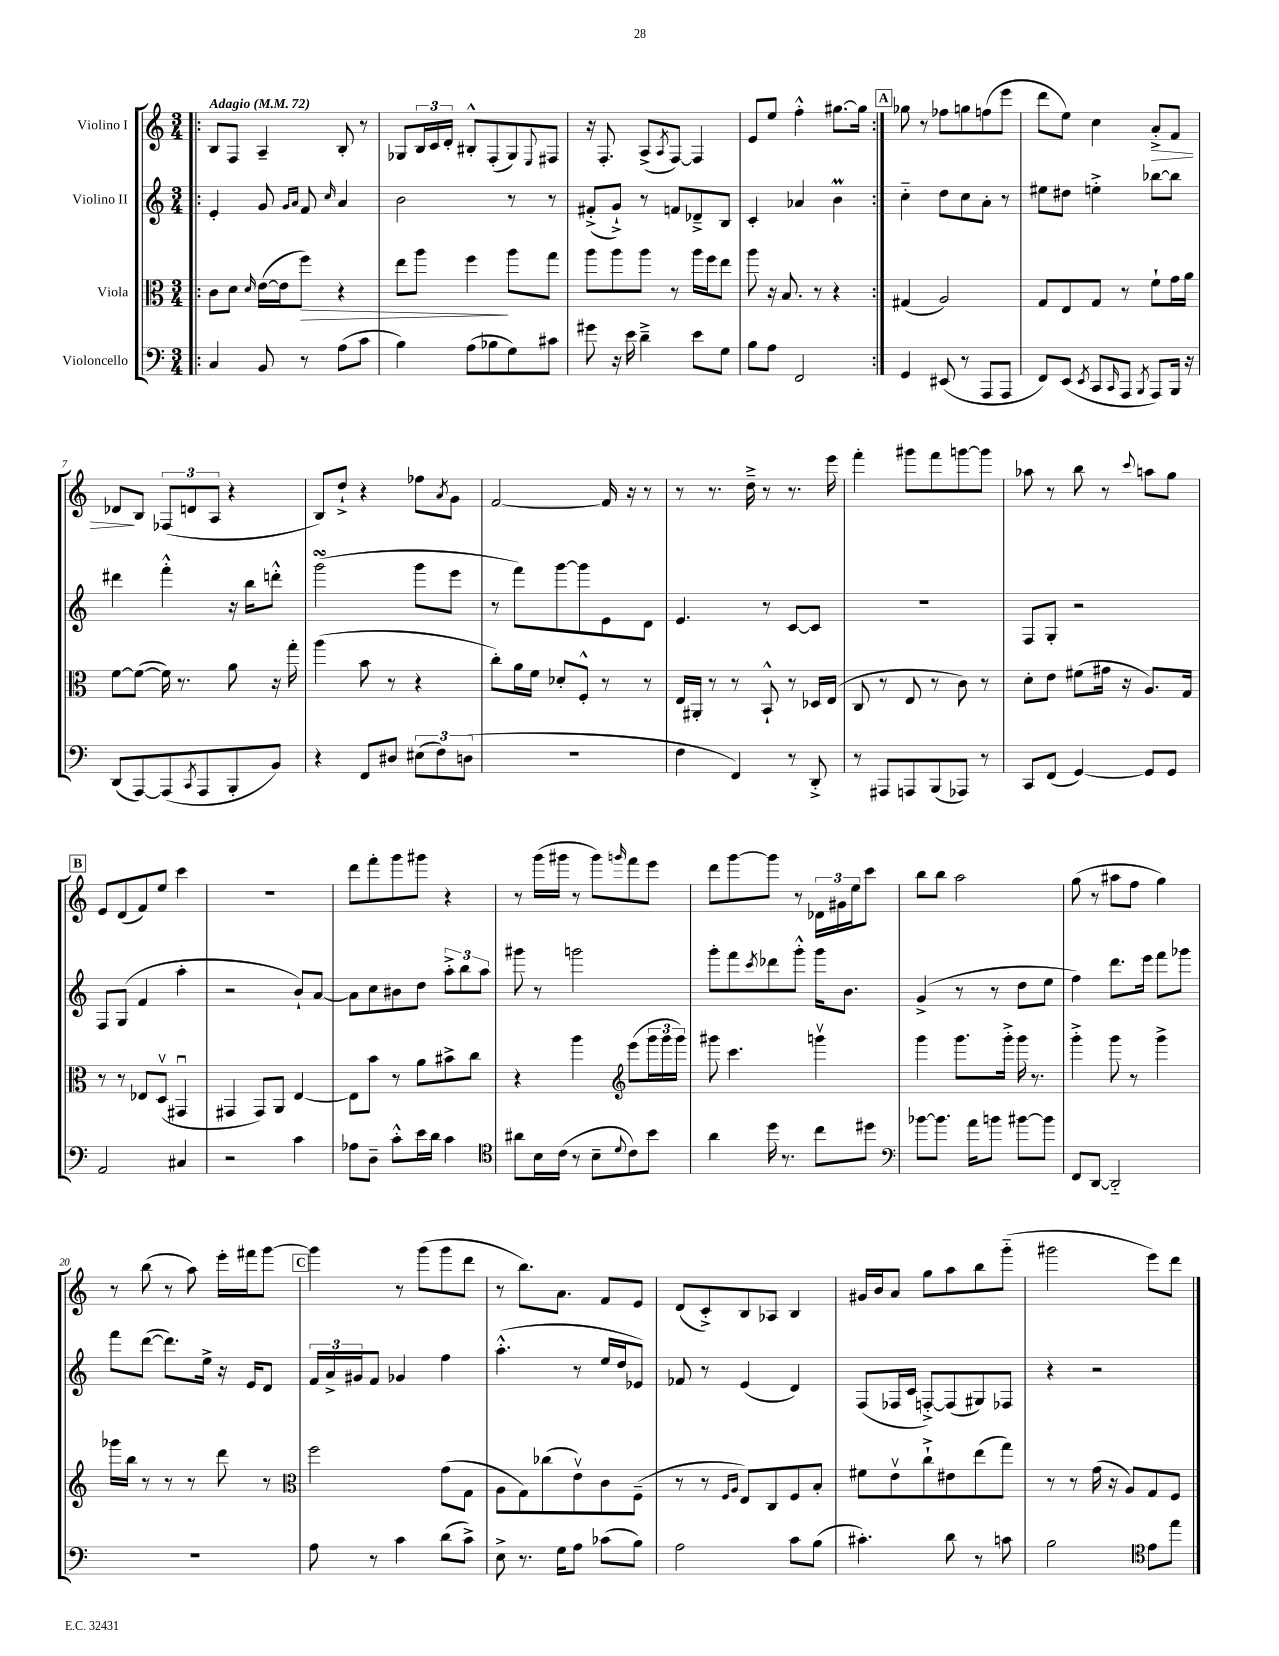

**kern	**kern	**kern	**kern
*staff4	*staff3	*staff2	*staff1
*clefF4	*clefC3	*clefG2	*clefG2
*k[]	*k[]	*k[]	*k[]
*M3/4	*M3/4	*M3/4	*M3/4
*MM72	*MM72	*MM72	*MM72
=!|:	=!|:	=!|:	=!|:
4C/	8c\L	4e'/	8B/L
.	8d\J	.	8F/J
.	16qqd/	.	.
8BB/	([16e\LL	8g/	4A~/
.	16e\]J	.	.
.	.	16qqg/LL	.
.	.	16qqa/JJ	.
8r	8ff\J)	8f/	.
.	.	16qqcc/	.
(8A\L	4r	4a/	8B'/
8c\J	.	.	8r
=	=	=	=
4B\)	8ee\L	2b\	8G-/L
.	8aa\J	.	24B/L
.	.	.	24c/
.	.	.	24d'/JJ
(8A\L	4ff\	.	8B#'^^/L
8B-\	.	.	(8F'/
8G\)	8aa\L	8r	8G-/)
.	.	.	8qqE/
8c#\J	8gg\J	8r	8F#/J
=	=	=	=
8g#\	8aa\L	(8f#'^/L	16r
.	.	.	8.F'/
16r	8aa\	8g`^/J)	.
16e\	.	.	.
4d~^\	8aa\J	8r	(8A^/L
.	.	.	8qA/
.	8r	8f/L	[8F/J)
8e\L	16aa\LL	8d-~^/	4F/]
.	16ff\J	.	.
8G\J	8ee\J	8B/J	.
=	=	=	=
8B\L	8aa\	4c'/	8e/L
8A\J	16r	.	8ee/J
.	8.B/	.	.
2FF/	.	4a-/	4ff'^^\
.	8r	.	.
.	4r	4b\	[8.gg#\L
.	.	.	16gg#\]Jk
=:|!	=:|!	=:|!	=:|!
4GG/	(4G#/	4cc'~\	8gg-\
.	.	.	8r
(8EE#/	2A/)	8dd\L	8ff-\L
8r	.	8cc\	8gg\
8AAA/L	.	8a'\J	(8ff\
8AAA/J	.	8r	8eee\J
=	=	=	=
8FF/L)	8G/L	8ee#\L	8ddd\L
(8EE/J	8E/	8dd#\J	8ee\J)
8qEE/	.	.	.
8CC/L	8G/J	4ee'^\	4cc\
16qqCC/	.	.	.
8AAA/J	8r	.	.
8qBBB/	.	.	.
8AAA/L)	8f`\L	[8bb-\L	8a'^/L
16BBB/Jk	16g\L	8bb-\]J	8f/J
16r	16a\JJ	.	.
=	=	=	=
(8DD/L	[8f\L	4ddd#\	8d-/L
[8AAA/)	(8f\_J	.	8B/J
(8AAA/]	16f\])	4fff'^^\	(12F-/L
.	8.r	.	.
.	.	.	12d/
8qCC/	.	.	.
8AAA/	.	.	.
.	.	.	12A/J
8BBB'/	8a\	16r	4r
.	.	16bb\LK	.
8BB/J)	16r	8ddd'^^\J	.
.	16gg'\	.	.
=	=	=	=
4r	(4aa\	(2ggg\	8B/L)
.	.	.	8dd`^/J
8FF/L	8b\	.	4r
8D#/J	8r	.	.
(12E#\L	4r	8ggg\L	8ff-\L
12F\)	.	.	.
.	.	.	8qa/
.	.	8eee\J	8g\J
(12D\J	.	.	.
=	=	=	=
2.r	8cc'\L)	8r	[2f/
.	16a\L	8fff\L)	.
.	16f\JJ	.	.
.	8d-'/L	[8ggg\	.
.	8F'^^/J	8ggg\]	.
.	8r	8e\	16f/]
.	.	.	16r
.	8r	8d\J	8r
=	=	=	=
4F\	16E/LL	4.e/	8r
.	16AA#'/JJ	.	.
.	8r	.	8.r
4FF/)	8r	.	.
.	.	.	16dd~^\
.	8BB`^^/	8r	8r
8r	8r	[8c/L	8.r
8DD'^/	16D-/LL	8c/]J	.
.	(16E/JJ	.	16eee\
=	=	=	=
8r	8C/	2.r	4fff'\
8AAA#/L	8r	.	.
8AAA/	8E/	.	8ggg#\L
(8BBB/	8r	.	8fff\
8AAA-/J)	8c\)	.	[8ggg\
8r	8r	.	8ggg\]J
=	=	=	=
8CC/L	8d'\L	8F/L	8aa-\
(8FF/J	8e\J	8G'/J	8r
[4GG/)	(8f#\L	2r	8bb\
.	16g#\Jk	.	8r
.	16r	.	.
.	.	.	8qqccc/
8GG/]L	8.A/L)	.	8aa\L
8GG/J	.	.	8gg\J
.	16G/Jk	.	.
=	=	=	=
2AA/	8r	8F/L	8e/L
.	8r	(8G/J	(8d/
.	8E-/L	4f/	8f/)
.	(8Dv/J	.	8ee/J
4C#/	4GG#u/	4aa'\	4ccc\
=	=	=	=
2r	4GG#/	2r	2.r
.	8GG#/L)	.	.
.	8AA/J	.	.
4c\	[4E/	8b`/L)	.
.	.	[8a/J	.
=	=	=	=
8A-\L	8E\]L	8a\]L	8ddd\L
8D~\J	8b\J	8cc\	8fff'\
8c'^^\L	8r	8b#\	8ggg\
16e\L	8a\L	8dd\J	8ggg#\J
16d\JJ	.	.	.
4c\	8b#^\	12aa'^\L	4r
.	.	12bb\	.
.	8cc\J	.	.
.	.	12aa\J	.
=	=	=	=
*clefC4	*	*	*
8a#\L	4r	8ggg#\	8r
16B\L	.	8r	(16ggg\LL
(16c\JJ	.	.	16ggg#\JJ
8r	4aa\	2ggg\	8r
8B~\L	.	.	8ggg#\L)
*	*clefG2	*	*
8qqd/	.	.	16qqggg/
8c\)	(8eee\L	.	8fff\
8b\J	24ggg\L	.	8eee\J
.	24ggg\	.	.
.	24ggg\JJ)	.	.
=	=	=	=
4a\	8ggg#\	8ggg'\L	8ddd\L
.	4.ccc\	8fff\	[8ggg\
.	.	8qccc/	.
16dd\	.	8ddd-\	8ggg\]J
8.r	.	.	.
.	.	8ggg'^^\J	8r
8cc\L	4gggv\	16ggg\LK	24d-\LL
.	.	.	24g#\
.	.	8.b\J	.
.	.	.	24ee\J
8dd#\J	.	.	8ccc\J
=	=	=	=
*clefF4	*	*	*
[8b-\L	4ggg\	(4g^/	8bb\L
8.b-\]J	.	.	8bb\J
.	8.ggg\L	8r	2aa\
16a\LK	.	.	.
8b\J	.	8r	.
.	16ggg'^\Jk	.	.
[8b#\L	16ggg\	8dd\L	.
.	8.r	.	.
8b#\]J	.	8ee\J	.
=	=	=	=
8FF/L	4ggg'^\	4ff\)	(8gg\
[8DD/J	.	.	8r
2DD'~/]	8ggg\	8.ddd\L	8aa#\L
.	8r	.	8ff\J
.	.	16eee\Jk	.
.	4ggg^\	8fff\L	4gg\)
.	.	8ggg-\J	.
=	=	=	=
2.r	16ggg-\LL	8fff\L	8r
.	16bb\JJ	.	.
.	8r	([8ddd\J	(8bb\
.	8r	8.ddd\]L)	8r
.	8r	.	8aa\)
.	.	16ee^\Jk	.
.	8ddd\	16r	16eee'\LL
.	.	16e/LK	16fff#\J
.	8r	8d/J	[8ggg\J
=	=	=	=
*	*clefC3	*	*
8A\	2ff\	24f/LL	4ggg\]
.	.	24a^/	.
.	.	24g#/J	.
8r	.	8f/J	.
4c\	.	4g-/	8r
.	.	.	(8ggg\L
(8d\L	(8g\L	4ff\	8ggg\
8c^\J)	8G\J	.	8ddd\J
=	=	=	=
8E^\	8A\L	(4.aa'^^\	8r
8.r	8G\)	.	8.bb\L)
.	(8cc-\	.	.
16G\LK	.	.	8.a\J
8A\J	8ev\)	8r	.
(8c-\L	8c\	16ee/LL	8f/L
.	.	16dd/J	.
8B\J)	(8F~\J	8e-/J)	8e/J
=	=	=	=
2A\	8r	8f-/	(8d/L
.	8r	8r	8c'^/)
.	16qqF/LL	.	.
.	16qqA/JJ	.	.
.	8E/L)	(4e/	8B/
.	8C/	.	8A-/J
8c\L	8F/	4d/)	4B/
(8B\J	8B'/J	.	.
=	=	=	=
4.c#'\)	8f#\L	(8F/L	16g#/LL
.	.	.	16b/J
.	8ev\	16F-/L	8a/J
.	.	16c/JJ	.
.	8cc`^\	[8F'^/L)	8gg\L
8d\	8e#\	(8F/]	8aa\
8r	(8ee\	8G#/)	8bb\
8c\	8gg\J)	8F-/J	(8ggg'~\J
=	=	=	=
2B\	8r	4r	2ggg#\
.	8r	.	.
.	(16g\	2r	.
.	16r	.	.
.	8A/L)	.	.
*clefC4	*	*	*
8e\L	8G/	.	8eee\L)
8ee\J	8F/J	.	8ddd\J
==	==	==	==
*-	*-	*-	*-
